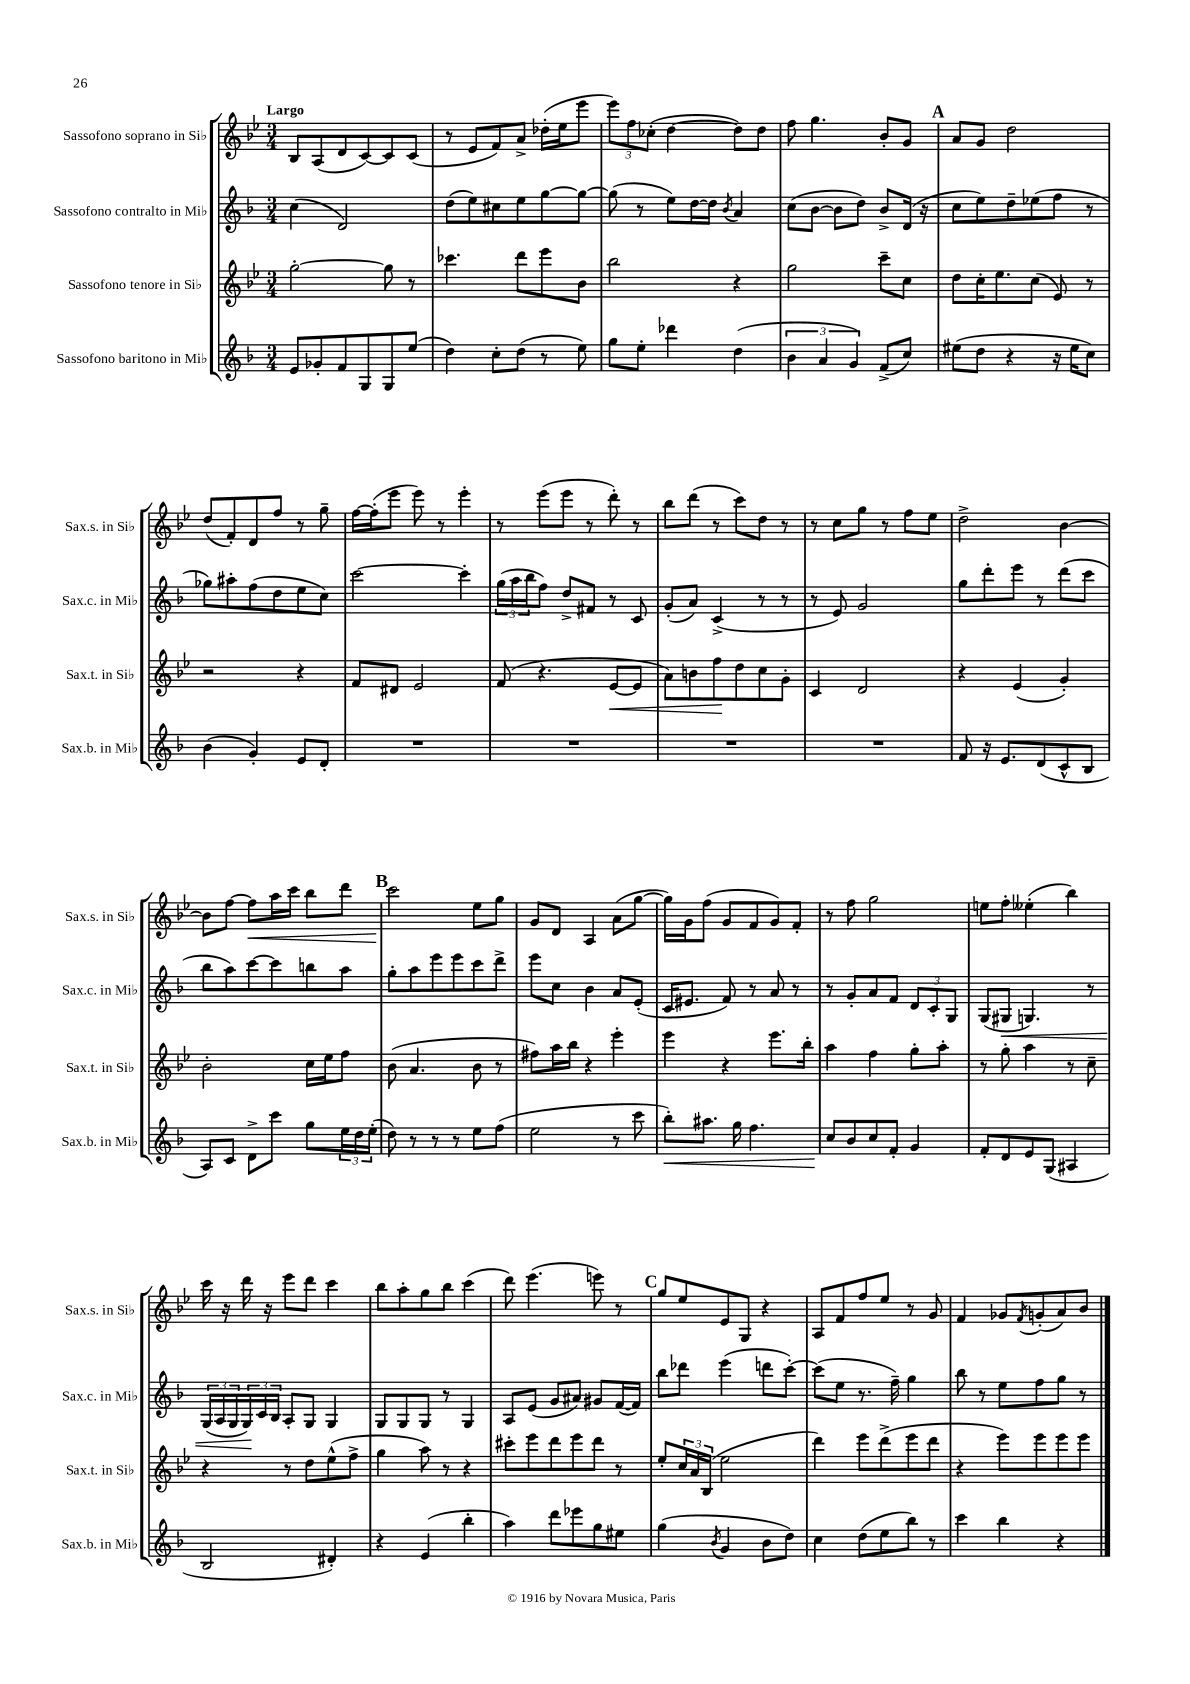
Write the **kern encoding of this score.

**kern	**kern	**kern	**kern
*staff4	*staff3	*staff2	*staff1
*clefG2	*clefG2	*clefG2	*clefG2
*k[b-]	*k[b-e-]	*k[b-]	*k[b-e-]
*M3/4	*M3/4	*M3/4	*M3/4
8e/L	[2gg'\	(4cc\	8B-/L
8g-'/	.	.	(8A/
8f/	.	2d/)	8d/
8G/	.	.	[8c/)
8G/	8gg\]	.	8c/]
(8ee/J	8r	.	(8c/J
=	=	=	=
4dd\)	4.ccc-\	(8dd\L	8r
.	.	8ee\)	8e-/L
8cc'\L	.	8cc#\	8f/)
(8dd\J	8ddd\L	8ee\	8a^/J
8r	8eee-\	[8gg\	(16dd-'\LL
.	.	.	16ee-\J
8ee\)	8b-\J	8gg\_J	8eee-\J
=	=	=	=
8gg\L	2bb-\	(8gg\]	12eee-\L)
.	.	.	12ff\
8ee'\J	.	8r	.
.	.	.	(12cc-'\J
4ddd-\	.	8ee\L)	[4dd\
.	.	[16dd\L	.
.	.	16dd\]JJ	.
.	.	8qb-/	.
(4dd\	4r	4a/	8dd\]L)
.	.	.	8dd\J
=	=	=	=
6b-\	2gg\	(8cc\L	8ff\
.	.	[8b-\J	4.gg\
6a/	.	.	.
.	.	8b-\]L	.
6g/)	.	.	.
.	.	8dd\J)	.
(8f^/L	8ccc~\L	8b-^/L	8b-'/L
8cc/J)	8cc\J	(16d/Jk	8g/J
.	.	16r	.
=	=	=	=
(8ee#\L	8dd\L	8cc\L	8a/L
8dd\J	16cc'\K	8ee\)	8g/J
.	8.ee-\	.	.
4r	.	8dd~\	2dd\
.	(8cc\J	(8ee-\	.
16r	8e-/)	8ff\J	.
16ee#\LK	.	.	.
8cc\J)	8r	8r	.
=	=	=	=
(4b-\	2r	8gg-\L)	(8dd/L
.	.	8aa#'\	8f'/)
4g'/)	.	(8ff\	8d/
.	.	8dd\	8ff/J
8e/L	4r	8ee\	8r
8d'/J	.	8cc\J)	8gg~\
=	=	=	=
2.r	8f/L	[2ccc\	[16ff\LL
.	.	.	(16ff'\]J
.	8d#/J	.	8eee-\J
.	2e-/	.	8eee-\)
.	.	.	8r
.	.	4ccc'\]	4eee-'\
=	=	=	=
2.r	(8f/	(24gg\LL	8r
.	.	24aa\	.
.	.	24bb-\J	.
.	4.r	8ff\J)	(8eee-\L
.	.	8dd^/L	8eee-\J
.	.	8f#/J	8r
.	[8e-/L	8r	8ddd'\)
.	8e-/]J	8c/	8r
=	=	=	=
2.r	8a\L)	(8g'/L	8bb-\L
.	8b\	8a/J)	(8ddd\J
.	8ff\	(4c^/	8r
.	8dd\	.	8ccc\L)
.	8cc\	8r	8dd\J
.	8g'\J	8r	8r
=	=	=	=
2.r	4c/	8r	8r
.	.	8e/)	8cc\L
.	2d/	2g/	8gg\J
.	.	.	8r
.	.	.	8ff\L
.	.	.	8ee-\J
=	=	=	=
8f/	4r	8gg\L	2dd^\
16r	.	8ddd'\	.
8.e/L	.	.	.
.	(4e-/	8eee\J	.
(8d/	.	8r	.
8c^^/	4g'/)	(8ddd\L	[4b-\
8B-/J	.	8ccc\J	.
=	=	=	=
8A/L)	2b-'\	8bb-\L	8b-\]L
8c/J	.	8aa\)	[8ff\J
8d^\L	.	[8ccc\	8ff\]L
8ccc\J	.	8ccc\]	16aa\L
.	.	.	16ccc\JJ
8gg\L	16cc\LL	8bb\	8bb-\L
.	16ee-\J	.	.
24ee\L	8ff\J	8aa\J	8ddd\J
24dd\	.	.	.
(24ee'\JJ	.	.	.
=	=	=	=
8dd\)	(8b-\	8gg'\L	2ccc\
8r	4.a/	8aa\	.
8r	.	8eee\	.
8r	.	8eee\	.
8ee\L	8b-\	8ccc\	8ee-\L
(8ff\J	8r	8ddd^\J	8gg\J
=	=	=	=
2ee\	8ff#\L)	8eee\L	8g/L
.	16aa\L	8cc\J	8d/J
.	16bb-\JJ	.	.
.	4r	4b-\	4A/
8r	4eee-'\	8a/L	(8a\L
8ccc\	.	(8e'/J	[8gg\J
=	=	=	=
8bb-'\L)	4eee-\	16c/LK	16gg\]LL)
.	.	8.e#/J	16g\J
8.aa#\J	.	.	(8ff\J
.	4r	8f/)	8g/L
16gg\	.	.	.
4.ff\	.	8r	8f/
.	8.eee-\L	8a/	8g/)
.	.	8r	8f'/J
.	16bb-'\Jk	.	.
=	=	=	=
8cc/L	4aa\	8r	8r
8b-/	.	8g'/L	8ff\
8cc/	4ff\	8a/	2gg\
8f'/J	.	8f/J	.
4g/	8gg'\L	12d/L	.
.	.	12c'/	.
.	8aa'\J	.	.
.	.	12G/J	.
=	=	=	=
8f'/L	8r	(8G/L	8ee\L
8d/	8gg'\	8G#/J	8ff'\J
8e/	4aa\	4.G/)	(4ee--'\
(8G/J	.	.	.
4A#/	8r	.	4bb-\)
.	8cc~\	8r	.
=	=	=	=
2B-/	4r	(24G/LL	16ccc\
.	.	24A/	.
.	.	.	16r
.	.	24G/	.
.	.	24G/)	16ddd\
.	.	24c/	.
.	.	.	16r
.	.	24B-/JJ	.
.	8r	8A'/L	8eee-\L
.	8dd\L	8G/J	8ddd\J
4d#'/)	(8ee-^^\	4G/	4ccc\
.	8ff^\J	.	.
=	=	=	=
4r	4gg\	8G/L	8bb-\L
.	.	8G/	8aa'\
(4e/	8aa\)	8G/J	8gg\
.	8r	8r	8bb-\J
4bb-'\	4r	4G/	(4ccc\
=	=	=	=
4aa\)	8ccc#'\L	8A/L	8ddd\)
.	8eee-\	(8e/J	(4.eee-\
8ddd\L	8ddd\	8g/L	.
8eee-\	8eee-\	8a#/J)	.
8gg\	8ddd\J	8g#/L	8eee\)
8ee#\J	8r	([16f/L	8r
.	.	16f/]JJ)	.
=	=	=	=
(4gg\	8ee-'/L	8bb-\L	8gg/L
.	24cc/L	8ddd-\J	8ee-/
.	24a/	.	.
.	(24B-/JJ	.	.
8qb-/	.	.	.
4g/	2ee-\	(4eee\	8e-/
.	.	.	8G/J
8b-\L	.	8ddd\L	4r
8dd\J)	.	[8ccc'\J)	.
=	=	=	=
4cc\	4ddd\)	(8ccc\]L	8A/L
.	.	8ee\J	8f/
(8dd\L	8eee-\L	8.r	8ff/
8ee\	(8ddd^\	.	8ee-/J
.	.	16ff~\)	.
8bb-\J)	8eee-\	4gg\	8r
8r	8ddd\J	.	8g/
=	=	=	=
4ccc\	4r	8bb-\	4f/
.	.	8r	.
4bb-\	8eee-\L)	8ee\L	8g-/L
.	.	.	8qf/
.	8eee-\	8ff\	(8g'/
4r	8eee-\	8gg\J	8a/)
.	8eee-\J	8r	8b-/J
==	==	==	==
*-	*-	*-	*-
